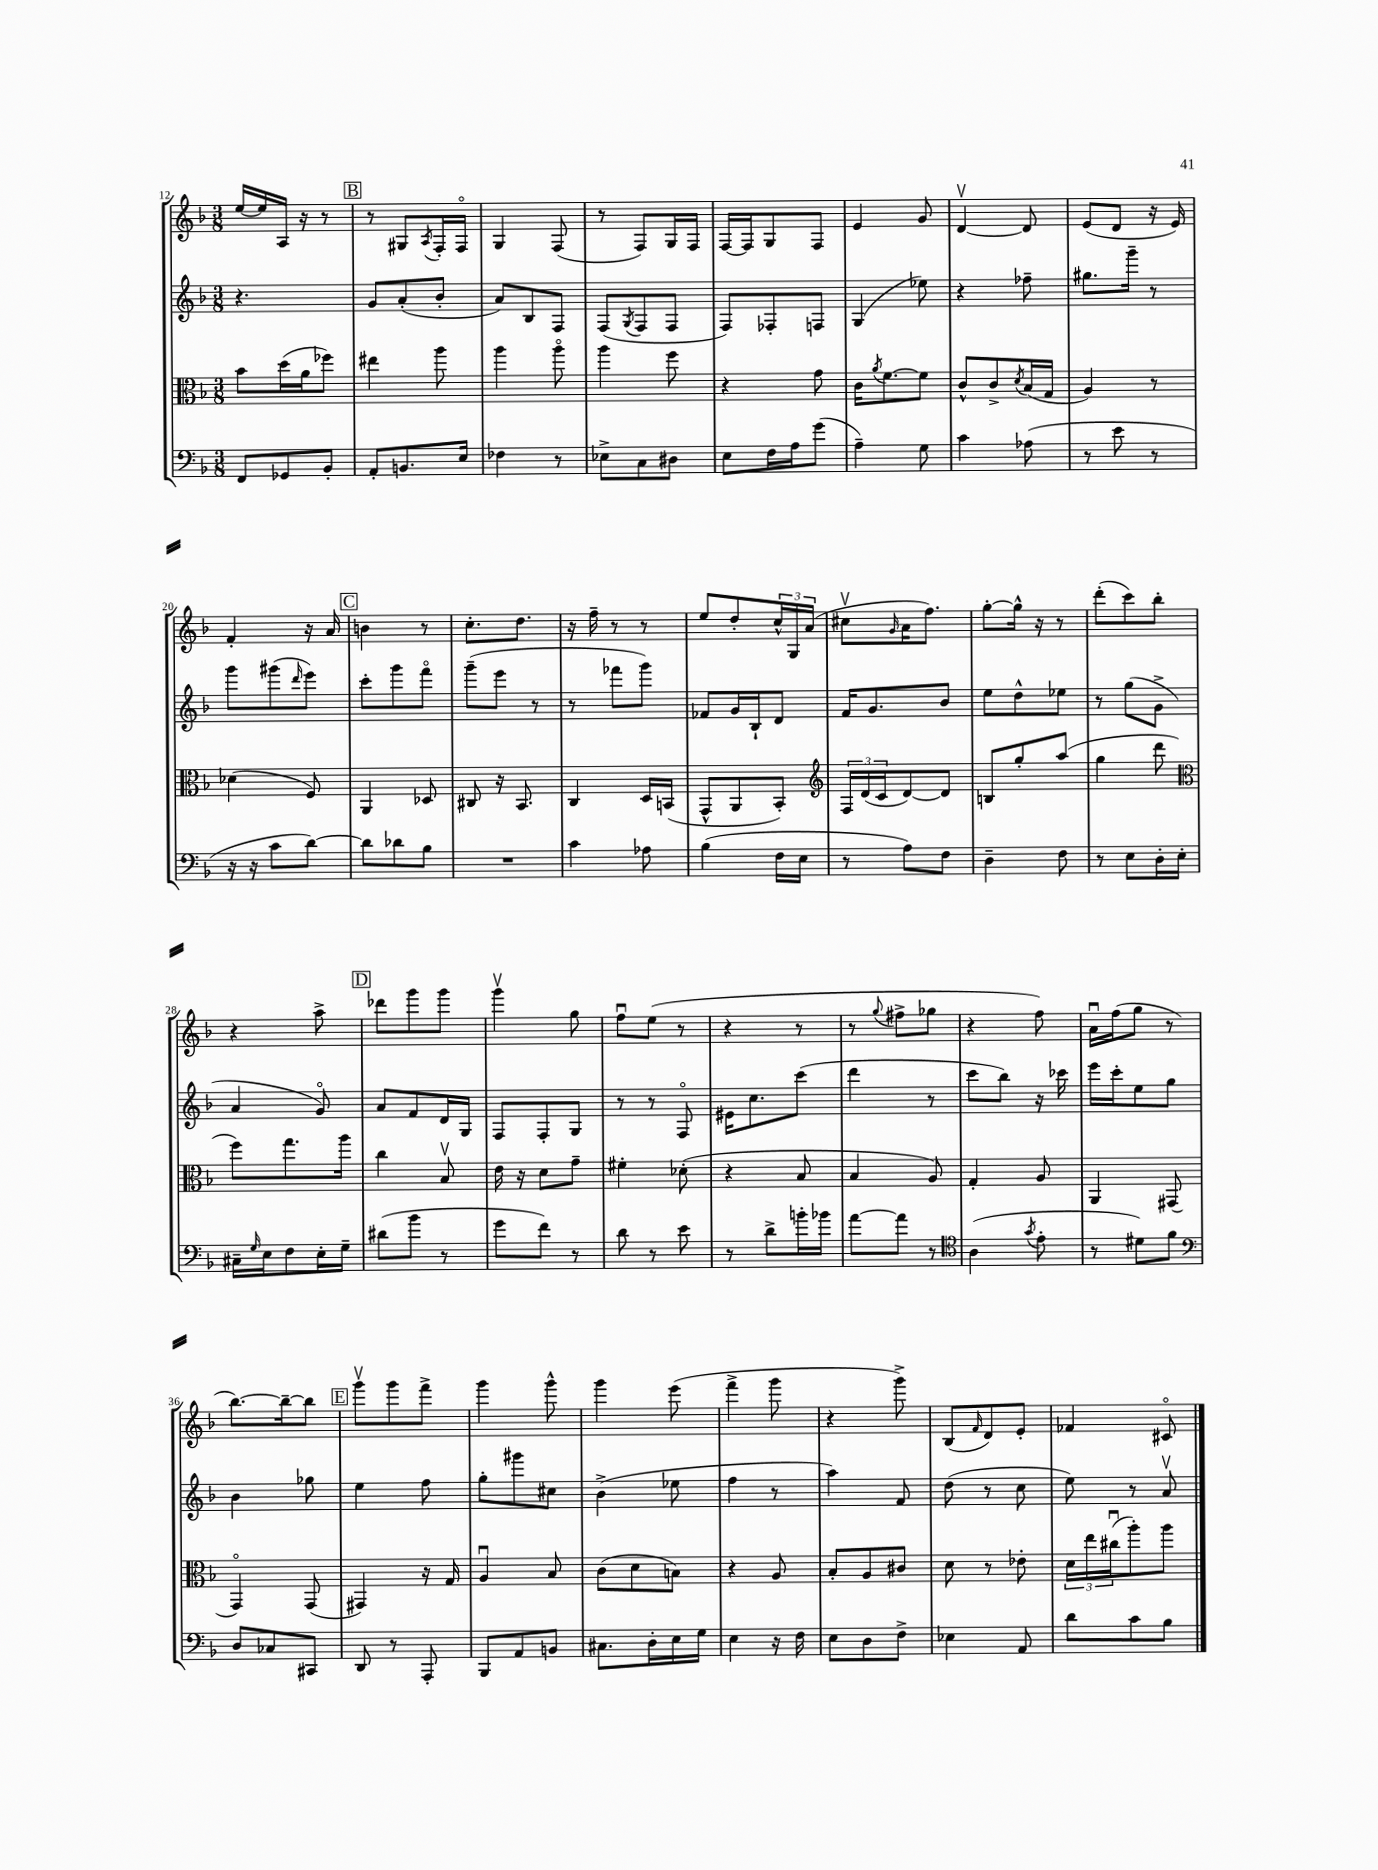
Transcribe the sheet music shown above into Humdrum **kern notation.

**kern	**kern	**kern	**kern
*staff4	*staff3	*staff2	*staff1
*clefF4	*clefC3	*clefG2	*clefG2
*k[b-]	*k[b-]	*k[b-]	*k[b-]
*M3/8	*M3/8	*M3/8	*M3/8
8FF/L	8b-\L	4.r	[16ee/LL
.	.	.	16ee/]
8GG-/	(16dd\L	.	16A/JJ
.	16a\J	.	16r
8BB-'/J	8ff-\J)	.	8r
=	=	=	=
8AA'/L	4ee#\	8g/L	8r
8.BB/	.	(8a'/	8G#/L
.	.	.	8qA/
.	8aa\	8b-'/J	16F'/L
16E/Jk	.	.	16Fo/JJ
=	=	=	=
4F-\	4aa\	8a/L)	4G/
.	.	8B-/	.
8r	8aao\	8F/J	(8F/
=	=	=	=
8E-^\L	4aa\	(8F/L	8r
.	.	8qG/	.
8C\	.	8F/	8F/L)
8D#\J	8ff\	8F/J	16G/L
.	.	.	16F/JJ
=	=	=	=
8E\L	4r	8F/L)	[16F/LL
.	.	.	16F/]J
16F\L	.	8F-'/	8G/
16A\J	.	.	.
(8g\J	8g\	8F/J	8F/J
=	=	=	=
4A~\)	16c\LK	(4G/	4e/
.	8qa/	.	.
.	[8.f\	.	.
8G\	8f\]J	8ee-\)	8g/
=	=	=	=
4c\	8c^^/L	4r	[4dv/
.	8c^/	.	.
.	8qd/	.	.
(8A-\	(16B-/L	8ff-~\	8d/]
.	16G/JJ	.	.
=	=	=	=
8r	4A/)	8.gg#\L	(8e/L
8e\	.	.	8d/J
.	.	16ggg~\Jk	.
8r	8r	8r	16r
.	.	.	16e/)
=	=	=	=
16r	(4d-\	8ggg\L	4f'/
16r	.	.	.
8c\L	.	(8ggg#\	.
.	.	16qqddd/	.
[8d\J)	8F/)	8eee\J)	16r
.	.	.	16a/
=	=	=	=
8d\]L	4AA/	8ccc'\L	4b\
8d-\	.	8ggg\	.
8B-\J	8D-/	8fffo\J	8r
=	=	=	=
4.r	8C#/	(8ggg~\L	8.cc'\L
.	16r	8eee\J	.
.	8.BB-/	.	8.dd\J
.	.	8r	.
=	=	=	=
4c\	4C/	8r	16r
.	.	.	16ff~\
.	.	8fff-\L	8r
8A-\	16D/LL	8ggg\J)	8r
.	(16BB/JJ	.	.
=	=	=	=
(4B-\	8GG^^/L	8f-/L	8ee/L
.	8AA/	16g/L	8dd'/
.	.	16B-`/J	.
16F\LL	8BB-'/J)	8d/J	24cc^^/L
.	.	.	24G/
16E\JJ	.	.	.
.	.	.	(24a/JJ
=	=	=	=
*	*clefG2	*	*
8r	24F/LL	16f/LK	8cc#v\L
.	(24d/	.	.
.	.	8.g/	.
.	24c/J	.	.
.	.	.	16qqg/
8A\L)	[8d/)	.	16a\K
.	.	.	8.ff\J)
8F\J	8d/]J	8b-/J	.
=	=	=	=
4D~\	8B/L	8ee\L	[8gg'\L
.	8gg'/	8dd^^\	16gg^^\]Jk
.	.	.	16r
8F\	(8aa/J	8ee-\J	8r
=	=	=	=
8r	4gg\	8r	(8ddd'\L
8E\L	.	(8gg\L	8ccc\)
16D'\L	8ddd\	8g^\J	8bb-'\J
16E'\JJ	.	.	.
=	=	=	=
*	*clefC3	*	*
16C#~\LL	8ff\L)	4a/	4r
16qqG/	.	.	.
16E\J	.	.	.
8F\	8.gg\	.	.
16E'\L	.	8go/)	8aa^\
16G~\JJ	16aa\Jk	.	.
=	=	=	=
(8d#\L	4cc\	8a/L	8ddd-\L
8b-\J	.	8f/	8ggg\
8r	8B-v/	16d/L	8ggg\J
.	.	16G/JJ	.
=	=	=	=
8g\L	16e\	8F/L	4gggv\
.	16r	.	.
8f\J)	8d\L	8F'/	.
8r	8g~\J	8G/J	8gg\
=	=	=	=
8d\	4f#'\	8r	8ffu\L
8r	.	8r	(8ee\J
8e\	(8d-'\	8Fo/	8r
=	=	=	=
8r	4r	16e#\LK	4r
.	.	8.cc\	.
8d^\L	.	.	.
16b'\L	8B-/	(8ccc\J	8r
16b-\JJ	.	.	.
=	=	=	=
[8a\L	4B-/	4ddd\	8r
.	.	.	8qqgg/
8a\]J	.	.	8ff#^\L
8r	8A/)	8r	8gg-\J
=	=	=	=
*clefC4	*	*	*
(4A\	4G'/	8ccc\L	4r
.	.	8bb-\J)	.
8qg/	.	.	.
8e'\	8A/	16r	8ff\)
.	.	16ccc-\	.
=	=	=	=
8r	4AA/	16eee\LL	16au\LL
.	.	16ccc'\J	(16ff\J
8d#\L)	.	8ee\	8gg\J
8f\J	(8GG#/	8gg\J	8r
=	=	=	=
*clefF4	*	*	*
8D/L	4GGo/)	4b-\	[8.bb-\L)
8C-/	.	.	.
.	.	.	16bb-~\_k
8CC#/J	(8GG/	8gg-\	8bb-\]J
=	=	=	=
8DD/	4GG#/)	4ee\	8gggv\L
8r	.	.	8ggg\
8AAA'/	16r	8ff\	8fff^\J
.	16G/	.	.
=	=	=	=
8BBB-/L	4Au/	8gg'\L	4ggg\
8AA/	.	8ggg#\	.
8BB/J	8B-/	8cc#\J	8ggg^^\
=	=	=	=
8.C#\L	(8c\L	(4b-^\	4ggg\
.	8d\	.	.
16D'\L	.	.	.
16E\	8B\J)	8ee-\	(8eee\
16G\JJ	.	.	.
=	=	=	=
4E\	4r	4ff\	4fff^\
16r	8A/	8r	8ggg\
16F\	.	.	.
=	=	=	=
8E\L	8B-'/L	4aa\)	4r
8D\	8A/	.	.
8F^\J	8c#/J	8f/	8ggg^\)
=	=	=	=
4E-\	8d\	(8dd\	(8B-/L
.	.	.	16qqf/
.	8r	8r	8d/)
8AA/	8e-'\	8cc\	8e'/J
=	=	=	=
8d\L	24d\LL	8ee\)	4f-/
.	24ee\	.	.
.	(24cc#u\J	.	.
8c\	8aa'\)	8r	.
8B-\J	8aa\J	8av/	8c#o/
==	==	==	==
*-	*-	*-	*-
